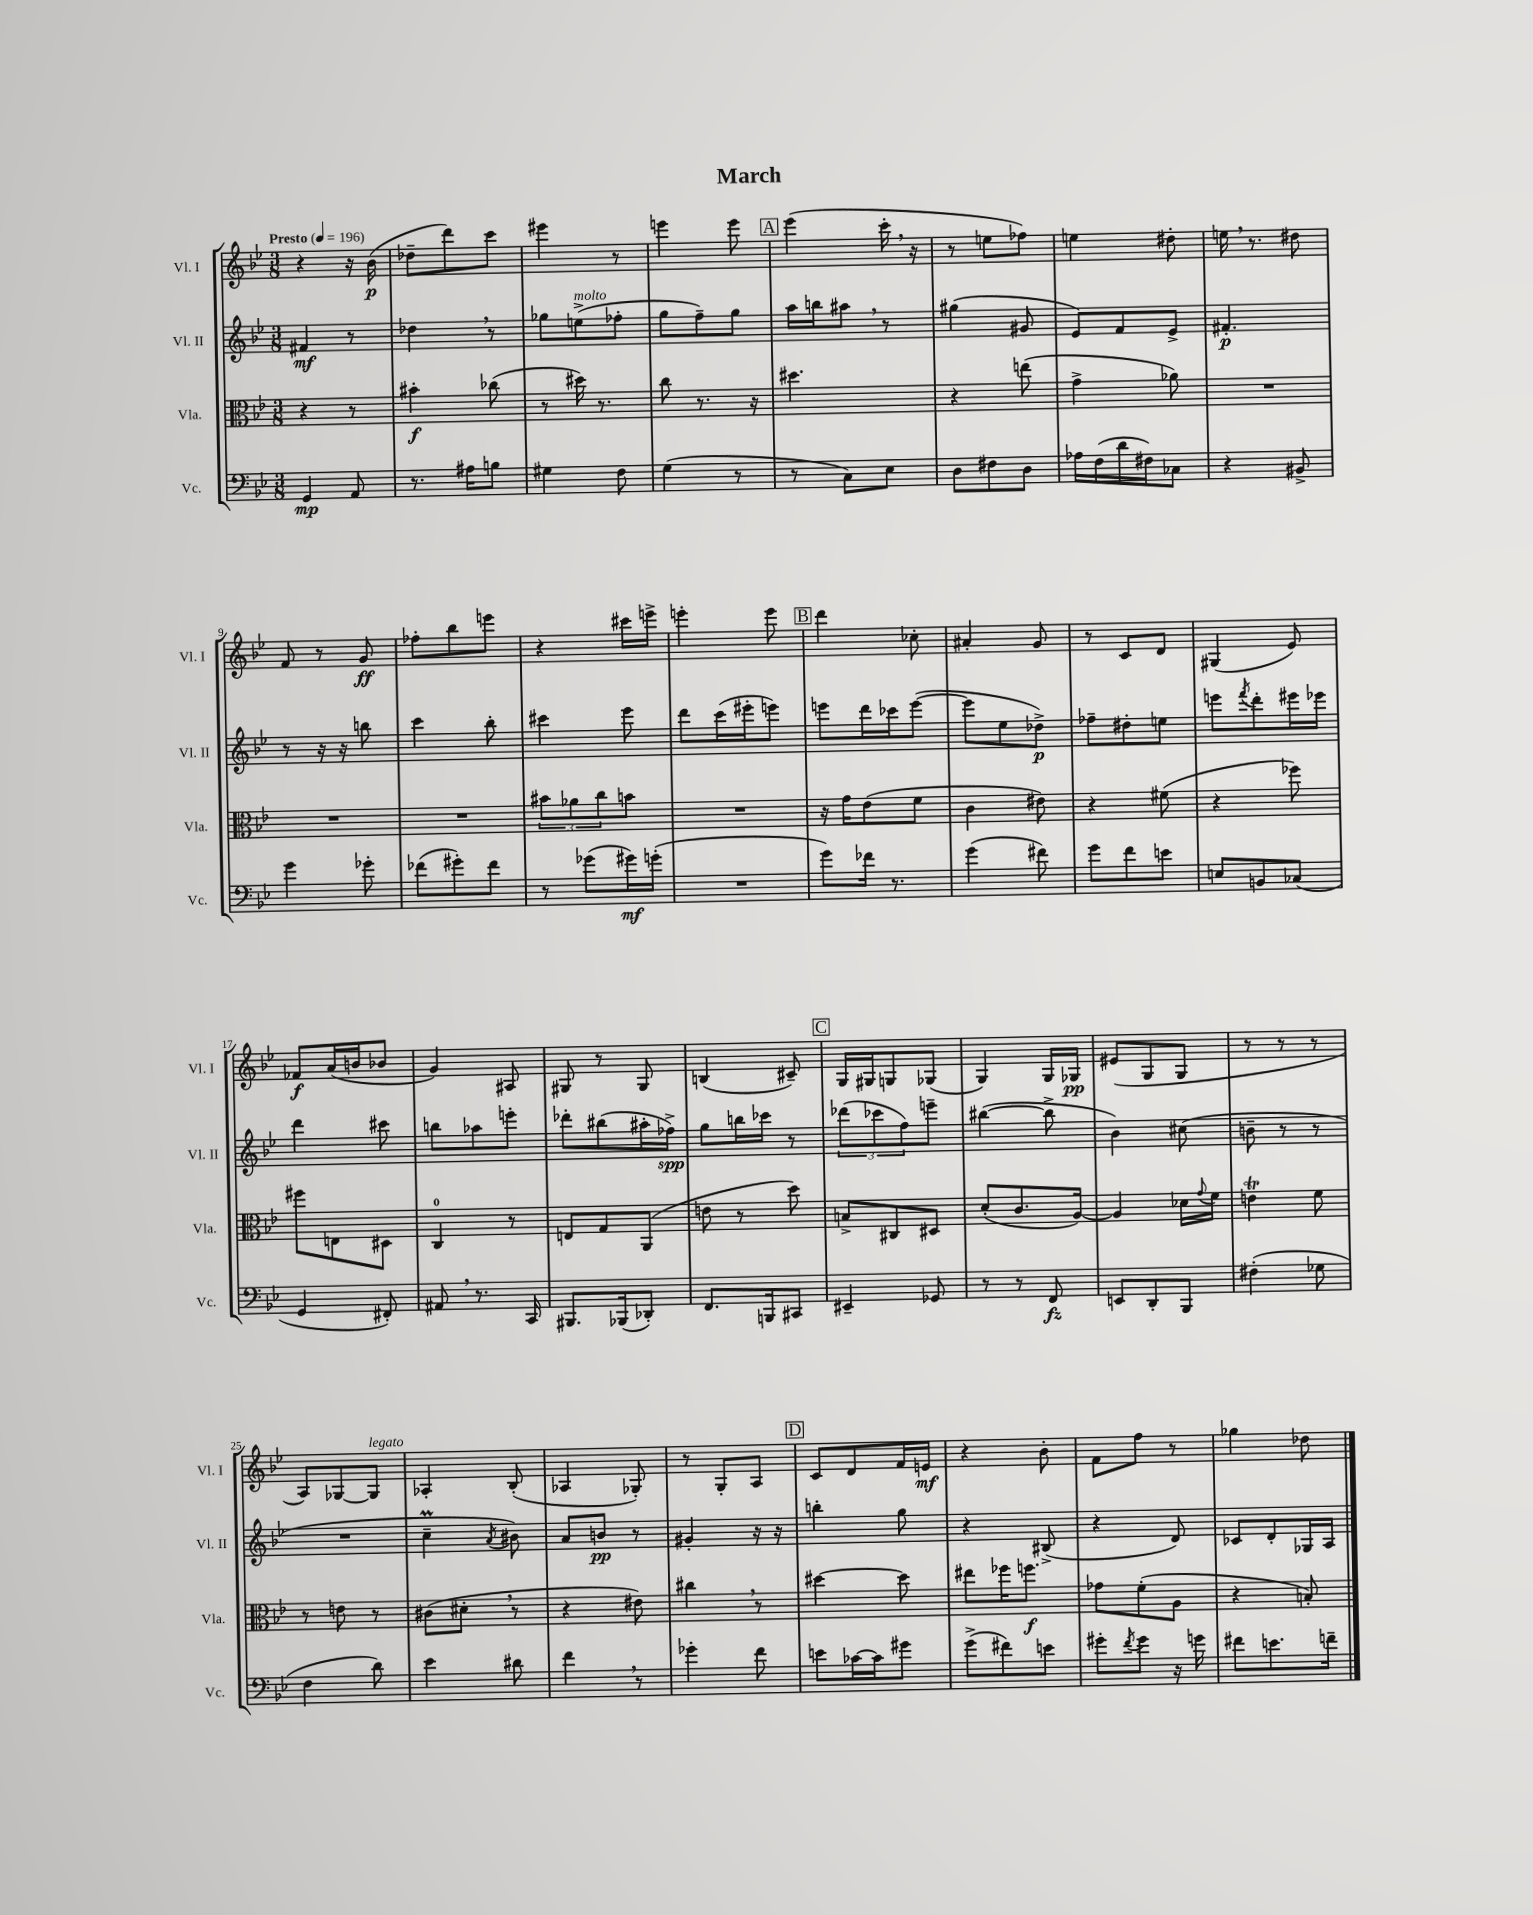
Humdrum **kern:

**kern	**kern	**kern	**kern
*staff4	*staff3	*staff2	*staff1
*clefF4	*clefC3	*clefG2	*clefG2
*k[b-e-]	*k[b-e-]	*k[b-e-]	*k[b-e-]
*M3/8	*M3/8	*M3/8	*M3/8
*MM196	*MM196	*MM196	*MM196
4GG	4r	4f#	4r
8AA	8r	8r	16r
.	.	.	(16b-
=	=	=	=
8.r	4b#'	4dd-	8dd-~
.	.	.	8ddd)
16A#	.	.	.
8B	(8cc-	8r	8ccc
=	=	=	=
4G#	8r	8gg-	4eee#
.	16dd#)	(8ee^	.
.	8.r	.	.
8F	.	8ff-'	8r
=	=	=	=
(4G	8cc	8gg	4eee
.	8.r	8ff~)	.
8r	.	8gg	8eee
.	16r	.	.
=	=	=	=
8r	4.dd#	16aa	(4eee-
.	.	16bb	.
8C)	.	8aa#	.
8E-	.	8r	16ccc'
.	.	.	16r
=	=	=	=
8D	4r	(4gg#	8r
8F#	.	.	8ee
8D	(8ee	8g#	8ff-)
=	=	=	=
16A-	4g^	8e-)	4ee
(16F	.	.	.
16d	.	8f	.
16F#)	.	.	.
8C-	8a-)	8e-^	8dd#'
=	=	=	=
4r	4.r	4.f#'	16ee
.	.	.	8.r
8BB#^	.	.	8dd#
=	=	=	=
4g	4.r	8r	8f
.	.	16r	8r
.	.	16r	.
8g-'	.	8bb	8g
=	=	=	=
(8f-	4.r	4ccc	8ff-'
8g#')	.	.	8bb-
8f-	.	8bb-'	8eee
=	=	=	=
8r	12b#	4ccc#	4r
.	12a-	.	.
(8g-	.	.	.
.	12cc	.	.
16g#)	8b	8eee-	16ccc#
(16g'	.	.	16eee^
=	=	=	=
4.r	4.r	8ddd	4eee'
.	.	(16ccc	.
.	.	16eee#'	.
.	.	8eee)	8eee
=	=	=	=
8g)	16r	8eee	4ddd
.	16g	.	.
16f-	(8e-	16ddd	.
8.r	.	16ccc-	.
.	8f	([8eee	8cc-'
=	=	=	=
(4g	4c	8eee]	4a#'
.	.	8ee-	.
8f#)	8e#)	8dd-^)	8g
=	=	=	=
8g	4r	8ff-~	8r
8f	.	8dd#'	8c
8e	(8f#	8ee	8d
=	=	=	=
8E	4r	8eee	(4G#
.	.	8qfff	.
8BB	.	8ddd'	.
(8C-	8ff-)	16eee#	8e-)
.	.	16eee-	.
=	=	=	=
4GG	8ff#	4ddd	8f-
.	8E	.	(16a
.	.	.	16b
8FF#')	8D#	8ccc#	8b-
=	=	=	=
8AA#	4C	8bb	4g)
8.r	.	8aa-	.
.	8r	8eee'	8A#
16CC	.	.	.
=	=	=	=
8.BBB#	8E	8ddd-'	8G#
.	8G	(8bb#	8r
(16BBB-	.	.	.
8DD-')	(8AA	16aa#'	8G#
.	.	16ff-^)	.
=	=	=	=
8.FF	8e	8gg	(4B
.	8r	16bb	.
16BBB	.	16ccc-	.
8CC#	8dd)	8r	8c#~)
=	=	=	=
4EE#~	8B^	(12ddd-	16G
.	.	.	16G#
.	.	12ccc-	.
.	8C#	.	8G
.	.	12ff)	.
8GG-	8D#	8eee~	(8G-
=	=	=	=
8r	(8d'	([4bb#	4G)
8r	8.c	.	.
8FF	.	8bb#^]	16G
.	[16A)	.	16G-
=	=	=	=
8EE	4A]	4b-)	(8e#
8DD'	.	.	8G
8BBB-	16d-	(8cc#	8G
.	8qqg	.	.
.	16f	.	.
=	=	=	=
(4F#'	4e	8b~	8r
.	.	8r	8r
8G-	8f	8r	8r
=	=	=	=
4F	8r	4.r	8A)
.	8e	.	[8G-
8d)	8r	.	8G-]
=	=	=	=
4e-	(8c#	4cc~	4A-'
.	8d#'	.	.
.	.	8qa	.
8d#	8r	8b#)	(8B-'
=	=	=	=
4f	4r	8a	4A-
.	.	8b	.
8r	8e#)	8r	8G-')
=	=	=	=
4g-'	4cc#	4g#'	8r
.	.	.	8G'
8f	8r	16r	8A
.	.	16r	.
=	=	=	=
8e	[4dd#	4bb'	8c
[16c-	.	.	8d
16c-]	.	.	.
8g#	8dd#]	8gg	16f
.	.	.	16e
=	=	=	=
(8g^	8ee#	4r	4r
8f#)	16ff-	.	.
.	8.ff	.	.
8e	.	(8B#^	8b-'
=	=	=	=
8g#'	8g-	4r	8f
8qf	.	.	.
8g#	(8f'	.	8ff
16r	8A	8d)	8r
16g	.	.	.
=	=	=	=
8f#	4r	8c-	4gg-
8.e	.	8d'	.
.	8B')	16G-	8dd-
16f~	.	16A	.
==	==	==	==
*-	*-	*-	*-
